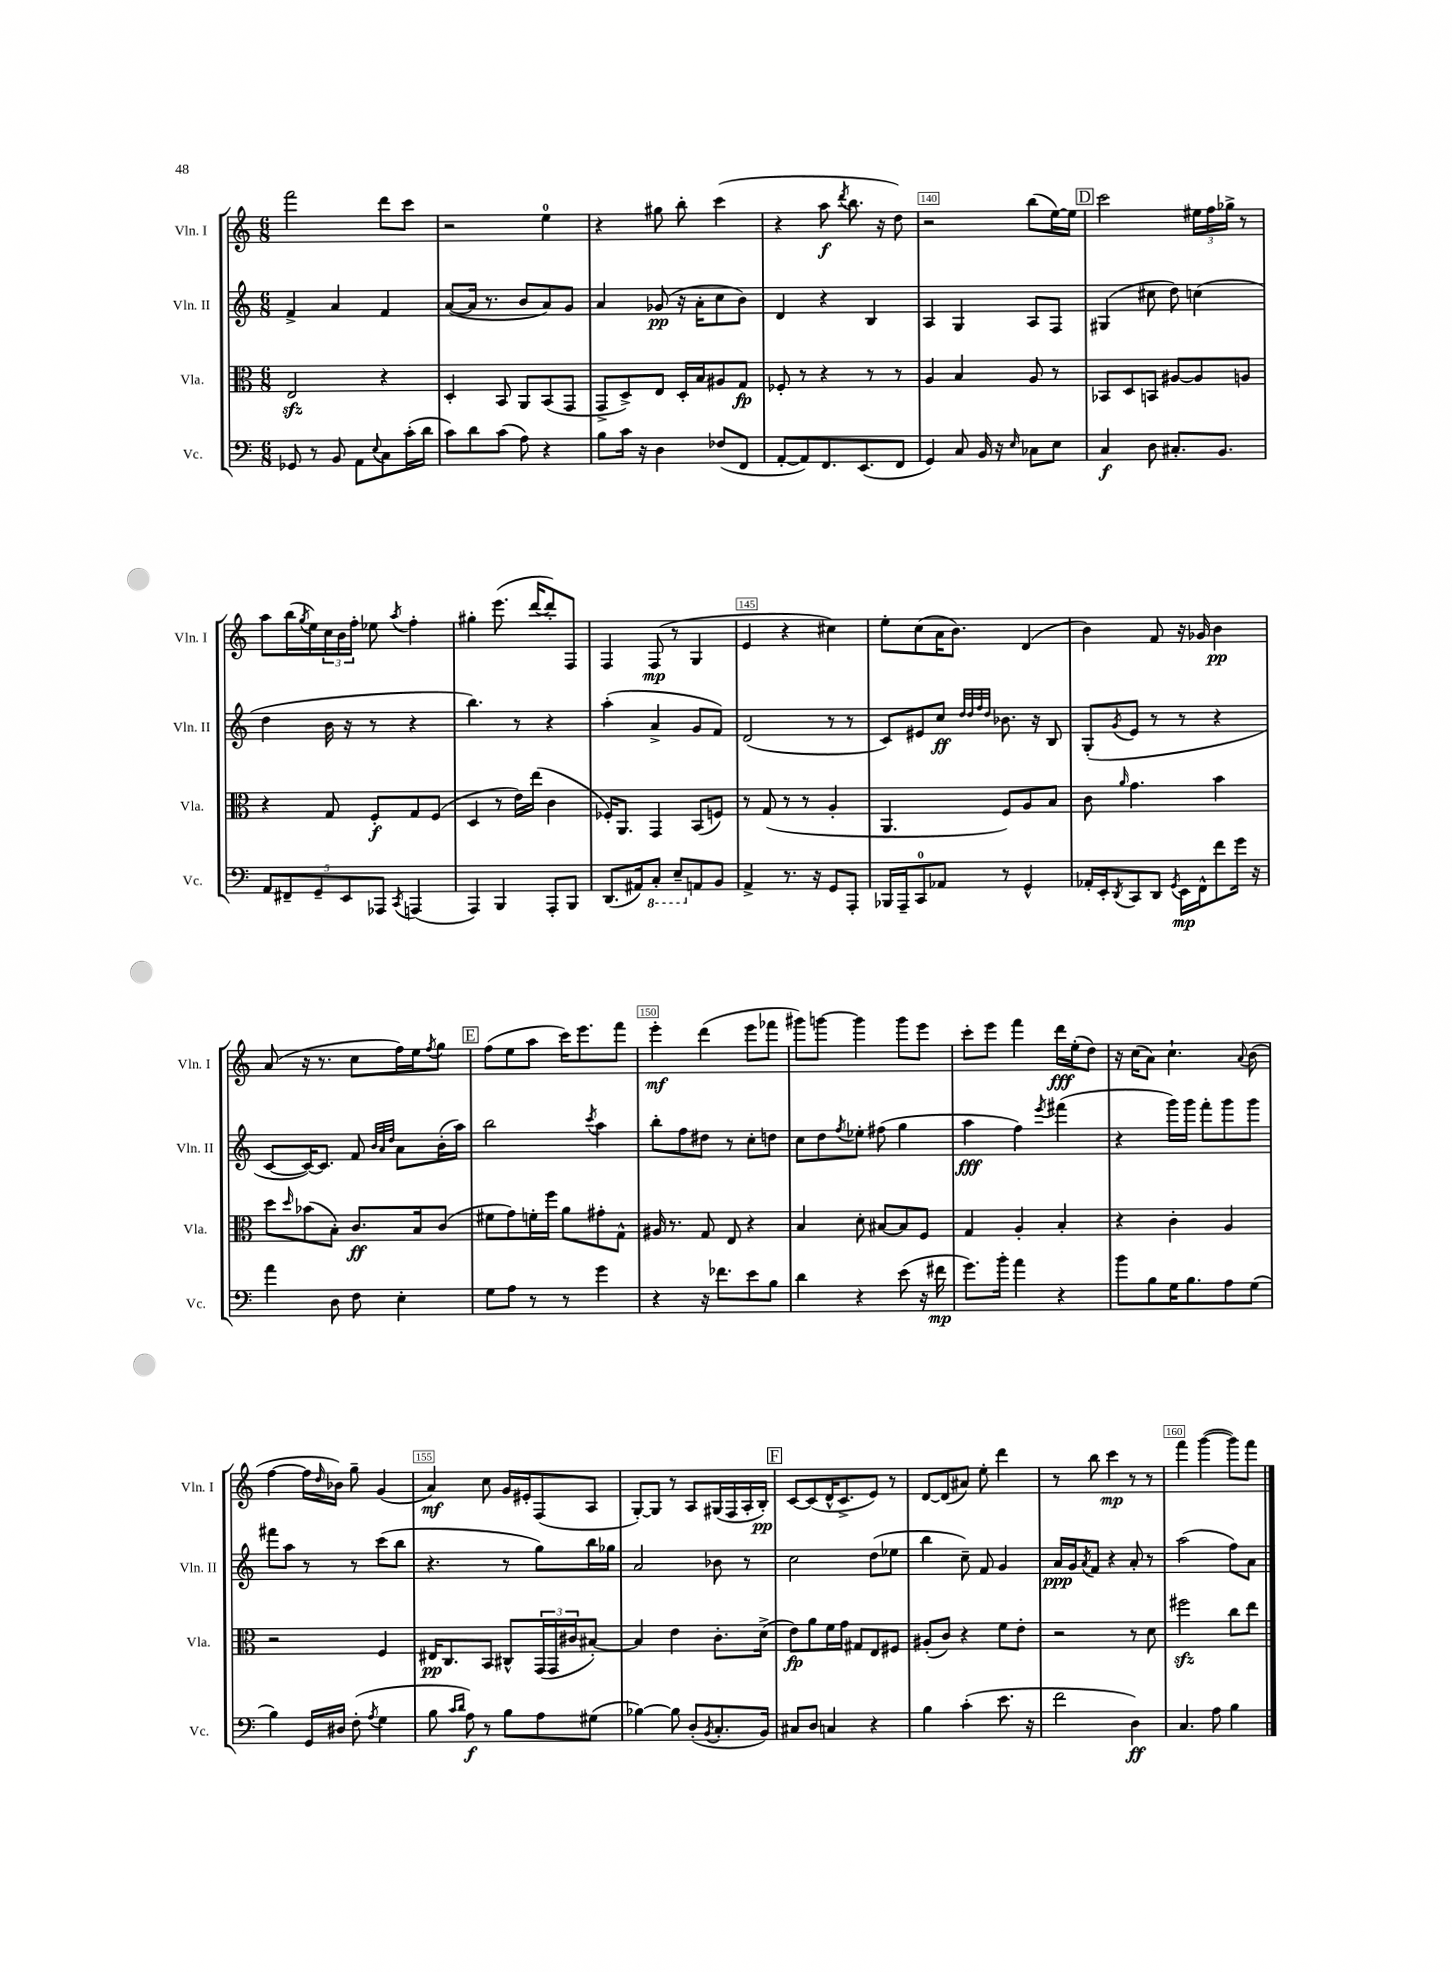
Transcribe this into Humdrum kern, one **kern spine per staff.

**kern	**dynam	**kern	**dynam	**kern	**dynam	**kern	**dynam
*part4	*part4	*part3	*part3	*part2	*part2	*part1	*part1
*staff4	*staff4	*staff3	*staff3	*staff2	*staff2	*staff1	*staff1
*I"Vc.	*	*I"Vla.	*	*I"Vln. II	*	*I"Vln. I	*
*I'Vc.	*	*I'Vla.	*	*I'Vln. II	*	*I'Vln. I	*
*clefF4	*	*clefC3	*	*clefG2	*	*clefG2	*
*k[]	*	*k[]	*	*k[]	*	*k[]	*
*M6/8	*	*M6/8	*	*M6/8	*	*M6/8	*
=136	=136	=136	=136	=136	=136	=136	=136
8GG-X/	.	2Ezz/	.	4f^/	.	2fff\	.
8r	.	.	.	.	.	.	.
8BB/	.	.	.	4a/	.	.	.
8AA\L	.	.	.	.	.	.	.
8qqE/	.	.	.	.	.	.	.
8C\	.	4r	.	4f/	.	8ddd\L	.
(16c'\L	.	.	.	.	.	8ccc\J	.
16d\JJ	.	.	.	.	.	.	.
=137	=137	=137	=137	=137	=137	=137	=137
8c\L)	.	4D'/	.	([8a/L	.	2r	.
8d\	.	.	.	16a/Jk]	.	.	.
.	.	.	.	8.r	.	.	.
(8c\J	.	8BB/	.	.	.	.	.
8A\)	.	8AA/L	.	8b/L	.	.	.
4r	.	(8BB/	.	8a/)	.	4ee\	.
.	.	8GG/J	.	8g/J	.	.	.
=138	=138	=138	=138	=138	=138	=138	=138
8B\L	.	8GG^/L	.	4a/	.	4r	.
16c\Jk	.	8D^/)	.	.	.	.	.
16r	.	.	.	.	.	.	.
4D\	.	8E/J	.	(8g-X/	pp	8gg#X\	.
.	.	16D'/LL	.	16r	.	8bb'\	.
.	.	16B/J	.	16a'\KL	.	.	.
(8F-X/L	.	8A#X/	.	8cc\	.	(4ccc\	.
8FF/J	.	8G/J	fp	8b\J)	.	.	.
=139	=139	=139	=139	=139	=139	=139	=139
[8AA'/L	.	8F-X'/	.	4d/	.	4r	.
8AA/])	.	8r	.	.	.	.	.
8.FF/	.	4r	.	4r	.	8aa\	f
.	.	.	.	.	.	8qddd/	.
.	.	.	.	.	.	8.bb\	.
(8.EE/	.	.	.	.	.	.	.
.	.	8r	.	4B/	.	.	.
.	.	.	.	.	.	16r	.
8FF/J	.	8r	.	.	.	8dd\)	.
=140	=140	=140	=140	=140	=140	=140	=140
4GG/)	.	4A/	.	4A/	.	2r	.
8C/	.	4B/	.	4G/	.	.	.
16BB/	.	.	.	.	.	.	.
16r	.	.	.	.	.	.	.
16qqE/	.	.	.	.	.	.	.
8C-X\L	.	8A/	.	8A/L	.	(8bb\L	.
8E\J	.	8r	.	8F/J	.	[16ee\L)	.
.	.	.	.	.	.	16ee\JJ]	.
!!LO:REH:place=s1:t=D
=141	=141	=141	=141	=141	=141	=141	=141
4C/	f	8BB-X/L	.	(4G#X/	.	2ccc\	.
.	.	8D/	.	.	.	.	.
8D\	.	8BBn/J	.	8cc#X\	.	.	.
8.C#X'/L	.	[8A#X/L	.	8dd\)	.	.	.
.	.	8A#/]	.	(4ccn\	.	24ee#X\LL	.
.	.	.	.	.	.	24ff\	.
8.BB/J	.	.	.	.	.	.	.
.	.	.	.	.	.	24gg-X^\JJ	.
.	.	8An/J	.	.	.	8r	.
!!LO:LB:g=z
=142	=142	=142	=142	=142	=142	=142	=142
10AA/L	.	4r	.	4dd\	.	8aa\L	.
10FF#X~/	.	.	.	.	.	.	.
.	.	.	.	.	.	(16bb\L	.
.	.	.	.	.	.	8qgg/	.
.	.	.	.	.	.	16ee\)	.
10GG~/	.	.	.	.	.	.	.
.	.	8G/	.	16b\	.	24cc\	.
.	.	.	.	.	.	24b\	.
10EE/	.	.	.	.	.	.	.
.	.	.	.	16r	.	.	.
.	.	.	.	.	.	24ff'\JJ	.
.	.	8F'/L	f	8r	.	8ee-X\	.
10AAA-X/J	.	.	.	.	.	.	.
8qCC/	.	.	.	.	.	8qaa/	.
(4AAAn/	.	8G/	.	4r	.	4ff'\	.
.	.	(8F/J	.	.	.	.	.
=143	=143	=143	=143	=143	=143	=143	=143
4AAA/)	.	4D/	.	4.bb\)	.	4gg#X'\	.
4BBB/	.	8r	.	.	.	(8.eee\	.
.	.	16e\LL)	.	8r	.	.	.
.	.	(16ee\JJ	.	.	.	[16ddd/KL	.
8AAA'/L	.	4c\	.	4r	.	8ddd'/])	.
8BBB/J	.	.	.	.	.	8F/J	.
=144	=144	=144	=144	=144	=144	=144	=144
(8.DD/L	.	16F-X'/KL)	.	(4aa'\	.	4F/	.
.	.	8.AA/J	.	.	.	.	.
16AA#X/k)	.	.	.	.	.	.	.
*8ba	*	*	*	*	*	*	*
8CC'/J	.	4GG/	.	4a^/	.	(8F/	mp
8EE~/L	.	.	.	.	.	8r	.
*X8ba	*	*	*	*	*	*	*
8AAn/	.	(8BB/L	.	8g/L	.	4G/	.
8BB/J	.	8Fn/J)	.	8f/J)	.	.	.
=145	=145	=145	=145	=145	=145	=145	=145
4AA^/	.	8r	.	(2d/	.	4e/	.
.	.	(8G/	.	.	.	.	.
8.r	.	8r	.	.	.	4r	.
.	.	8r	.	.	.	.	.
16r	.	.	.	.	.	.	.
8GG/L	.	4A'/	.	8r	.	4cc#X\)	.
8AAA'/J	.	.	.	8r	.	.	.
=146	=146	=146	=146	=146	=146	=146	=146
16BBB-X/LL	.	4.AA/	.	8c/L)	.	8ee'\L	.
16AAA~/J	.	.	.	.	.	.	.
8CC/	.	.	.	8e#X/	.	(8cc\	.
8AA-X/J	.	.	.	8cc/J	ff	16a\K	.
.	.	.	.	.	.	8.b\J)	.
.	.	.	.	32qqdd/LLL	.	.	.
.	.	.	.	32qqdd/	.	.	.
.	.	.	.	32qqff/	.	.	.
.	.	.	.	32qqdd/JJJ	.	.	.
8r	.	8F/L)	.	8.b-X\	.	.	.
4GG^^/	.	8A/	.	.	.	(4d/	.
.	.	.	.	16r	.	.	.
.	.	8B/J	.	8B/	.	.	.
=147	=147	=147	=147	=147	=147	=147	=147
16AA-X'/LL	.	8c\	.	(8G'/L	.	4b\)	.
16EE'/J	.	.	.	.	.	.	.
8qDD/	.	16qqa/	.	8qg/	.	.	.
8CC/	.	4.g\	.	8e/J	.	.	.
8DD/J	.	.	.	8r	.	8f/	.
8qGG/	.	.	.	.	.	.	.
16EE\LL	mp	.	.	8r	.	16r	.
16FF^^\J	.	.	.	.	.	16g-X/	.
8f\	.	4b\	.	4r	.	4b\	pp
16g\Jk	.	.	.	.	.	.	.
16r	.	.	.	.	.	.	.
!!LO:LB:g=z
=148	=148	=148	=148	=148	=148	=148	=148
4a\	.	8dd\L	.	[8c/L	.	(8a/	.
.	.	16qqdd/	.	.	.	.	.
.	.	(8b-X\	.	16c/K_)	.	16r	.
.	.	.	.	8.c/J]	.	8.r	.
8D\	.	8B'\J)	.	.	.	.	.
8F\	.	8.c/L	ff	8f/	.	8cc\L	.
.	.	.	.	32qqb/LLL	.	.	.
.	.	.	.	32qqa/	.	.	.
.	.	.	.	32qqdd/JJJ	.	.	.
4E'\	.	.	.	8a\L	.	16ff\L)	.
.	.	16B/k	.	.	.	16ee\J	.
.	.	.	.	.	.	8qff/	.
.	.	(8c/J	.	(16b'\L	.	8gg\J	.
.	.	.	.	16aa\JJ)	.	.	.
!!LO:REH:place=s1:t=E
=149	=149	=149	=149	=149	=149	=149	=149
8G\L	.	8f#X\L	.	2bb\	.	(8ff\L	.
8A\J	.	8g\)	.	.	.	8ee\	.
8r	.	16fn'\L	.	.	.	8aa\J	.
.	.	16ff\JJ	.	.	.	.	.
8r	.	8a\L	.	.	.	16ccc\KL)	.
.	.	.	.	.	.	8.eee\	.
.	.	.	.	8qccc/	.	.	.
4g\	.	8g#X'\	.	4aa\	.	.	.
.	.	8G^^\J	.	.	.	8fff\J	.
=150	=150	=150	=150	=150	=150	=150	=150
4r	.	16A#X/	.	8bb'\L	.	4eee'\	mf
.	.	8.r	.	.	.	.	.
.	.	.	.	8ff\	.	.	.
16r	.	8G/	.	8dd#X\J	.	(4ddd\	.
8.f-X\L	.	.	.	.	.	.	.
.	.	8E/	.	8r	.	.	.
8e\	.	4r	.	8cc'\L	.	8eee\L	.
8B\J	.	.	.	8ddn\J	.	8fff-X\J	.
=151	=151	=151	=151	=151	=151	=151	=151
4d\	.	4B/	.	8cc\L	.	8ggg#X\L)	.
.	.	.	.	8dd\	.	[8gggn\J	.
.	.	.	.	8qff/	.	.	.
4r	.	8d'\	.	8ee-X'\J	.	4ggg\]	.
.	.	[8B#X/L	.	(8ff#X\	.	.	.
(8e\	.	8B#/]	.	4gg\	.	8ggg\L	.
16r	.	8F/J	.	.	.	8eee\J	.
16f#X\	mp	.	.	.	.	.	.
=152	=152	=152	=152	=152	=152	=152	=152
8.g\L)	.	4G/	.	4aa\	fff	8ccc'\L	.
.	.	.	.	.	.	8eee\J	.
16b'\Jk	.	.	.	.	.	.	.
4a\	.	4A'/	.	4ff\)	.	4fff\	.
.	.	.	.	8qeee/	.	.	.
4r	.	4B'/	.	(4fff#X\	.	16ddd\LL	fff
.	.	.	.	.	.	(16ee'\J	.
.	.	.	.	.	.	8dd\J)	.
=153	=153	=153	=153	=153	=153	=153	=153
8b\L	.	4r	.	4r	.	16r	.
.	.	.	.	.	.	(16cc\KL	.
8B\	.	.	.	.	.	8a\J)	.
16G\K	.	4c'\	.	16ggg\LL)	.	4.cc`\	.
8.B\	.	.	.	16ggg\JJ	.	.	.
.	.	.	.	8fff'\L	.	.	.
8A\	.	4A/	.	8ggg\	.	.	.
.	.	.	.	.	.	8qqa/	.
(8G\J	.	.	.	8ggg\J	.	(8b\	.
!!LO:LB:g=z
=154	=154	=154	=154	=154	=154	=154	=154
4B\)	.	2r	.	8fff#X\L	.	[4ff\	.
.	.	.	.	8aa\J	.	.	.
16GG/LL	.	.	.	8r	.	16ff\LL]	.
.	.	.	.	.	.	16qqdd/	.
16D#X/JJ	.	.	.	.	.	16b-X\JJ)	.
(8F'\	.	.	.	8r	.	8gg~\	.
8qA/	.	.	.	.	.	.	.
4G\	.	4F/	.	(8ccc\L	.	(4g/	.
.	.	.	.	8bb\J	.	.	.
=155	=155	=155	=155	=155	=155	=155	=155
8B\	.	16E#X/KL	pp	4.r	.	4a/)	mf
.	.	8.C/	.	.	.	.	.
16qqc/LL	.	.	.	.	.	.	.
16qqd/JJ	.	.	.	.	.	.	.
8A\)	f	.	.	.	.	.	.
8r	.	8BB/J	.	.	.	8cc\	.
8B\L	.	8C#X^^/L	.	8r	.	16g/LL	.
.	.	.	.	.	.	16e#X'/J	.
8A\	.	(24GG/L	.	8gg\L)	.	(8F/	.
.	.	24GG/	.	.	.	.	.
.	.	24c#X/J	.	.	.	.	.
(8G#X\J	.	[8B#X'/J)	.	16bb\L	.	8A/J	.
.	.	.	.	16gg-X\JJ	.	.	.
=156	=156	=156	=156	=156	=156	=156	=156
[4B-X\)	.	4B#/]	.	2a/	.	[8G'/L)	.
.	.	.	.	.	.	8G/J]	.
8B-\]	.	4e\	.	.	.	8r	.
(8D'/L	.	.	.	.	.	8A/L	.
8qBB/	.	.	.	.	.	.	.
8.C'/	.	8.c'\L	.	8b-X\	.	(16G#X/L	.
.	.	.	.	.	.	16F/	.
.	.	.	.	8r	.	16A'/	.
16BB/Jk)	.	(16d^\Jk	.	.	.	16B'/JJ)	pp
!!LO:REH:place=s1:t=F
=157	=157	=157	=157	=157	=157	=157	=157
8C#X/L	.	8e\L)	fp	2cc\	.	[8c/L	.
8D/J	.	8a\	.	.	.	(8c/]	.
4Cn/	.	16f\L	.	.	.	16d^^/K	.
.	.	16g\JJ	.	.	.	8.c^/	.
.	.	8G#X/L	.	.	.	.	.
4r	.	8E/	.	(8dd\L	.	8e/J)	.
.	.	8F#X/J	.	8ee-X\J	.	8r	.
=158	=158	=158	=158	=158	=158	=158	=158
4B\	.	(8A#X'/L	.	4bb\	.	[8d/L	.
.	.	8c/J)	.	.	.	(8d/]	.
(4c'\	.	4r	.	8cc~\)	.	8a#X/J)	.
.	.	.	.	8f/	.	8ee'\	.
8.e\	.	8f\L	.	4g/	.	4ddd\	.
.	.	8e'\J	.	.	.	.	.
16r	.	.	.	.	.	.	.
=159	=159	=159	=159	=159	=159	=159	=159
2f\	.	2r	.	16a/LL	ppp	8r	.
.	.	.	.	16g/J	.	.	.
.	.	.	.	8qa/	.	.	.
.	.	.	.	8f/J	.	8bb\	.
.	.	.	.	4r	.	4ccc\	mp
4D\)	ff	8r	.	8a'/	.	8r	.
.	.	8d\	.	8r	.	8r	.
=160	=160	=160	=160	=160	=160	=160	=160
4.C/	.	2ff#Xzz\	.	(2aa\	.	4fff\	.
.	.	.	.	.	.	([4ggg\	.
8A\	.	.	.	.	.	.	.
4B\	.	8cc\L	.	8ff\L)	.	8ggg\L])	.
.	.	8ee\J	.	8a\J	.	8fff\J	.
==	==	==	==	==	==	==	==
*-	*-	*-	*-	*-	*-	*-	*-
